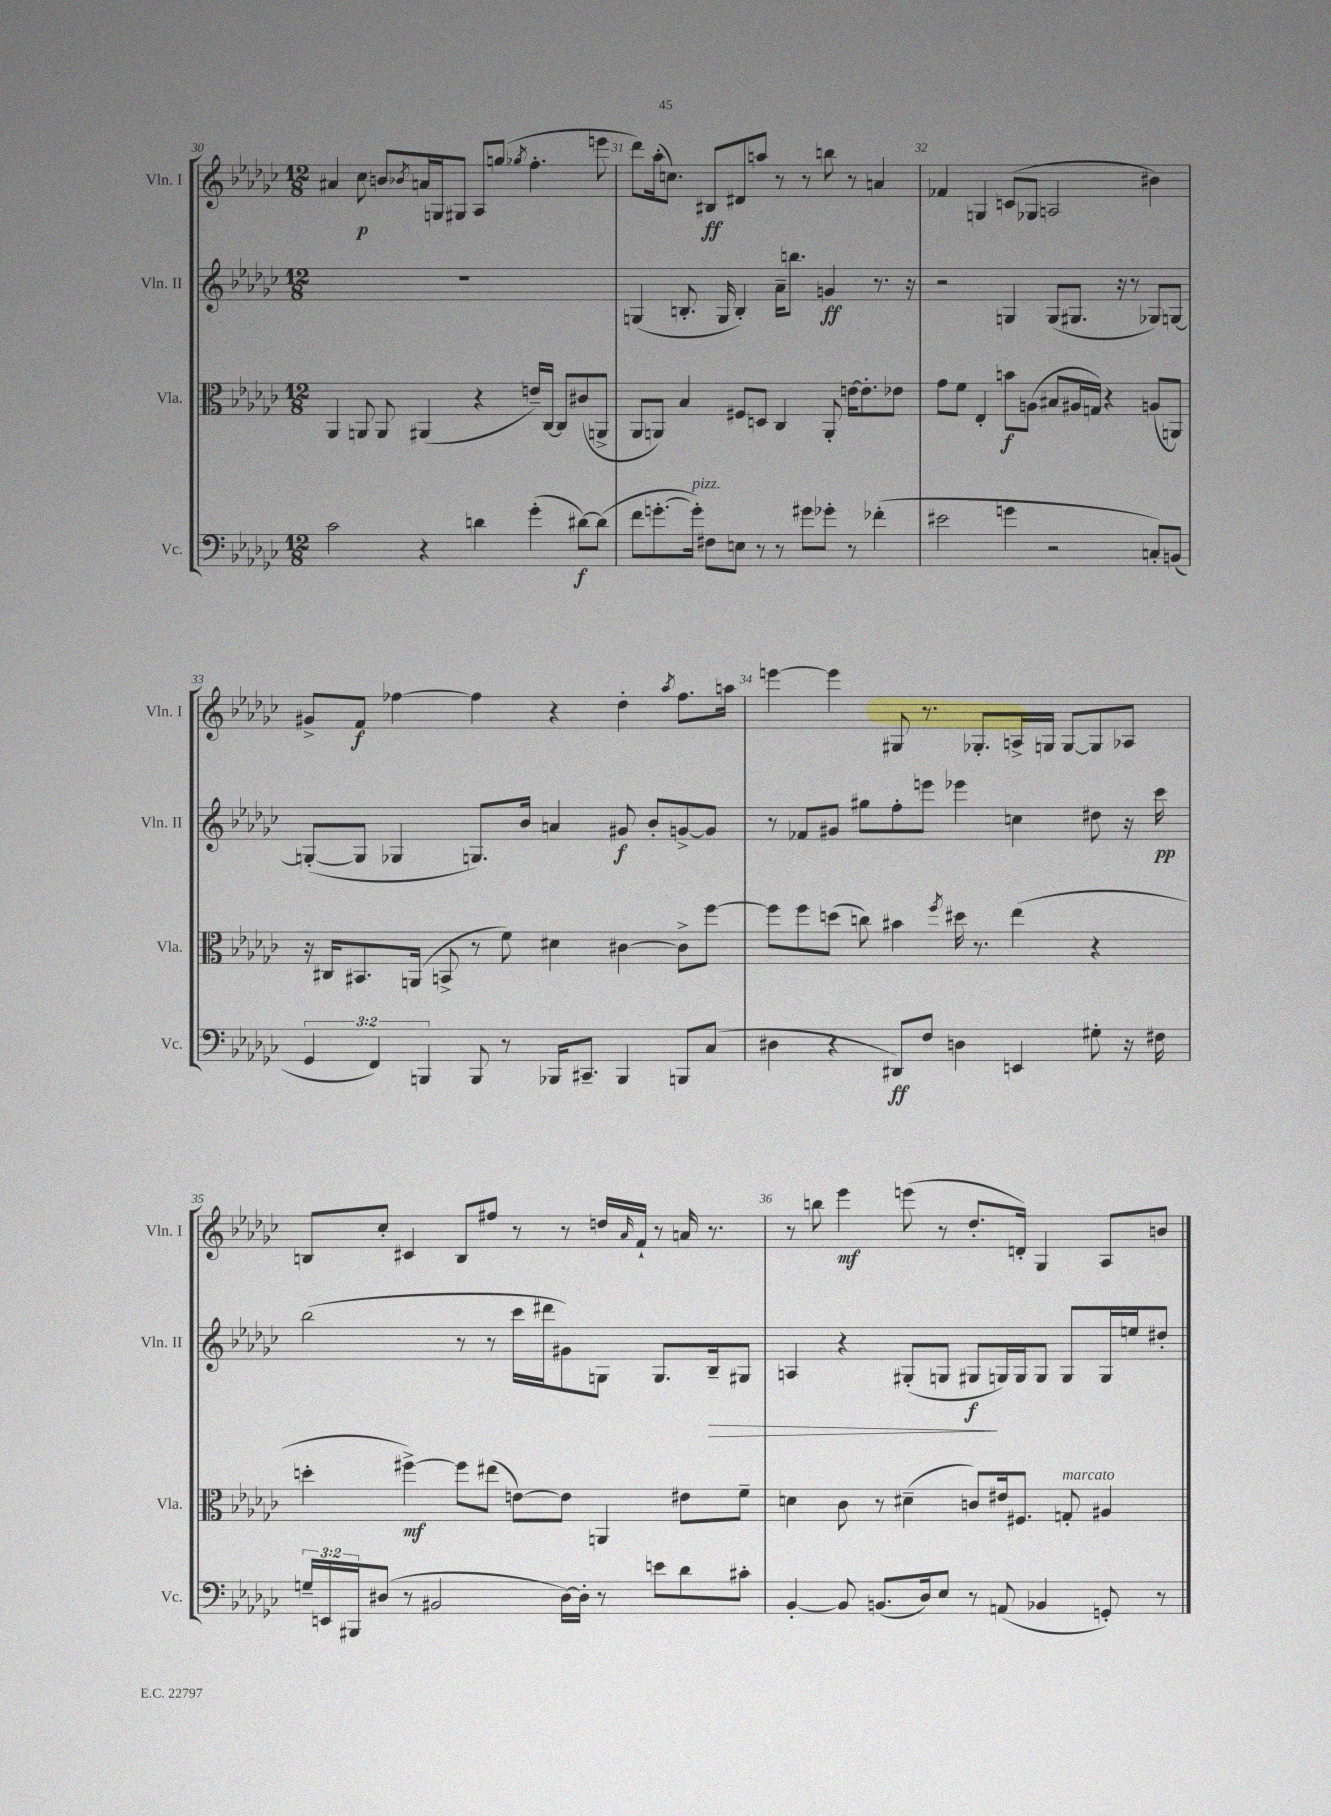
<<
\new StaffGroup <<
\new Staff = "s0" \with { instrumentName = "Vln. I" shortInstrumentName = "Vln. I" } {
    \clef treble \key ges \major \numericTimeSignature \time 12/8
    ais'4 ces''8\p b'8 \acciaccatura { bes'8 } a'16 g16 gis8 aes8 g''8( \acciaccatura { ges''8 } f''4.-. e'''8 |
    des'''8) aes''16-.( c''8.) bis8\ff dis'8 a''8 r8 r8 b''8 r8 a'4 |
    fes'4 g4 c'8( ges8 a2 bis'4) |
    gis'8-> f'8\f fes''4~ fes''4 r4 des''4-. \acciaccatura { aes''8 } fes''8. a''16 |
    e'''4~ e'''4 gis8 r8. ges8.-. a16-> g16 g8~ g8 aes8 |
    b8 ces''8-. cis'4 b8 fis''8 r8 r8 d''16 \grace { aes'16 } f'16-! r8 a'16 r8. |
    r8 b''8 ees'''4\mf e'''8( r8 des''8.-. d'16-.) ges4 aes8 b'8 \bar "|." |
}
\new Staff = "s1" \with { instrumentName = "Vln. II" shortInstrumentName = "Vln. II" } {
    \clef treble \key ges \major \numericTimeSignature \time 12/8
    R1. |
    g4( b8.-. g16 b4-.) aes'16-- b''8. g'4\ff r8. r16 |
    r2 g4 g8( gis8. r16 r8 ges8) g8~ |
    g8~-.( g8 ges4 g8.) bes'16 a'4 gis'8\f bes'8-. g'8~-> g'8 |
    r8 fes'8 gis'8 gis''8 f''8-. e'''8 ees'''4 c''4 dis''8 r16 ces'''16\pp |
    bes''2( r8 r8 ces'''16 dis'''16 gis'8) g8 g8. bes16--\> gis8 |
    a4 r4 gis8-.( g8 gis8\f\! g16) g16 g8 g8 g16 e''16 dis''8-. \bar "|." |
}
\new Staff = "s2" \with { instrumentName = "Vla." shortInstrumentName = "Vla." } {
    \clef alto \key ges \major \numericTimeSignature \time 12/8
    aes,4 a,8 a,8 ais,4( r4 e'16--) ces16~ ces8 cis'8( a,8-> |
    aes,8 a,8) bes4 fis8 d8 ces4 a,8-. e'16~ e'8.-. ees'8 |
    ges'8 f'8 ees4-. b'8\f a8( bis8 ais16 g16) r4 a8( a,8) |
    r16 cis16 bis,8. a,16( b,8-> r8 f'8) dis'4 cis'4~ cis'8-> f''8~ |
    f''8 f''8 d''8( c''8) bis'4 \acciaccatura { f''8 } dis''16 r8. ees''4( r4 |
    d''4-. fis''4~->\mf) fis''8 eis''8( e'8~) e'8 a,4 eis'8 f'8-- |
    d'4 ces'8 r8 dis'4--( c'8) eis'16 fis8. g8-.^\markup { \italic "marcato" } ais4 \bar "|." |
}
\new Staff = "s3" \with { instrumentName = "Vc." shortInstrumentName = "Vc." } {
    \clef bass \key ges \major \numericTimeSignature \time 12/8 \override Staff.TupletNumber.text = #tuplet-number::calc-fraction-text
    ces'2 r4 d'4 ges'4-.( dis'8~\f) dis'8( |
    f'8 g'8.~-. g'16-.^\markup { \italic "pizz." }) fis8 e8 r8 r8 gis'8 ges'8-. r8 fes'4-.( |
    eis'2 g'4 r2 c8-.) b,8( |
    \tuplet 3/2 { ges,4 f,4) b,,4 } b,,8 r8 bes,,16 cis,8.-- bes,,4 b,,8 ces8( |
    dis4 r4 dis,8\ff) f8 d4 e,4 gis8-. r16 fis16 |
    \tuplet 3/2 { g16-- e,16 bis,,16 } dis8( r8 bis,2 dis16~) dis16-. r8 e'8 des'8 cis'8-. |
    bes,4~-. bes,8 b,8.( des16) ees8 r8 a,8( bes,4 g,8-.) r8 \bar "|." |
}
>>
>>
\layout { \context { \Score currentBarNumber = #30 \override BarNumber.break-visibility = ##(#f #t #t) barNumberVisibility = #all-bar-numbers-visible } }
